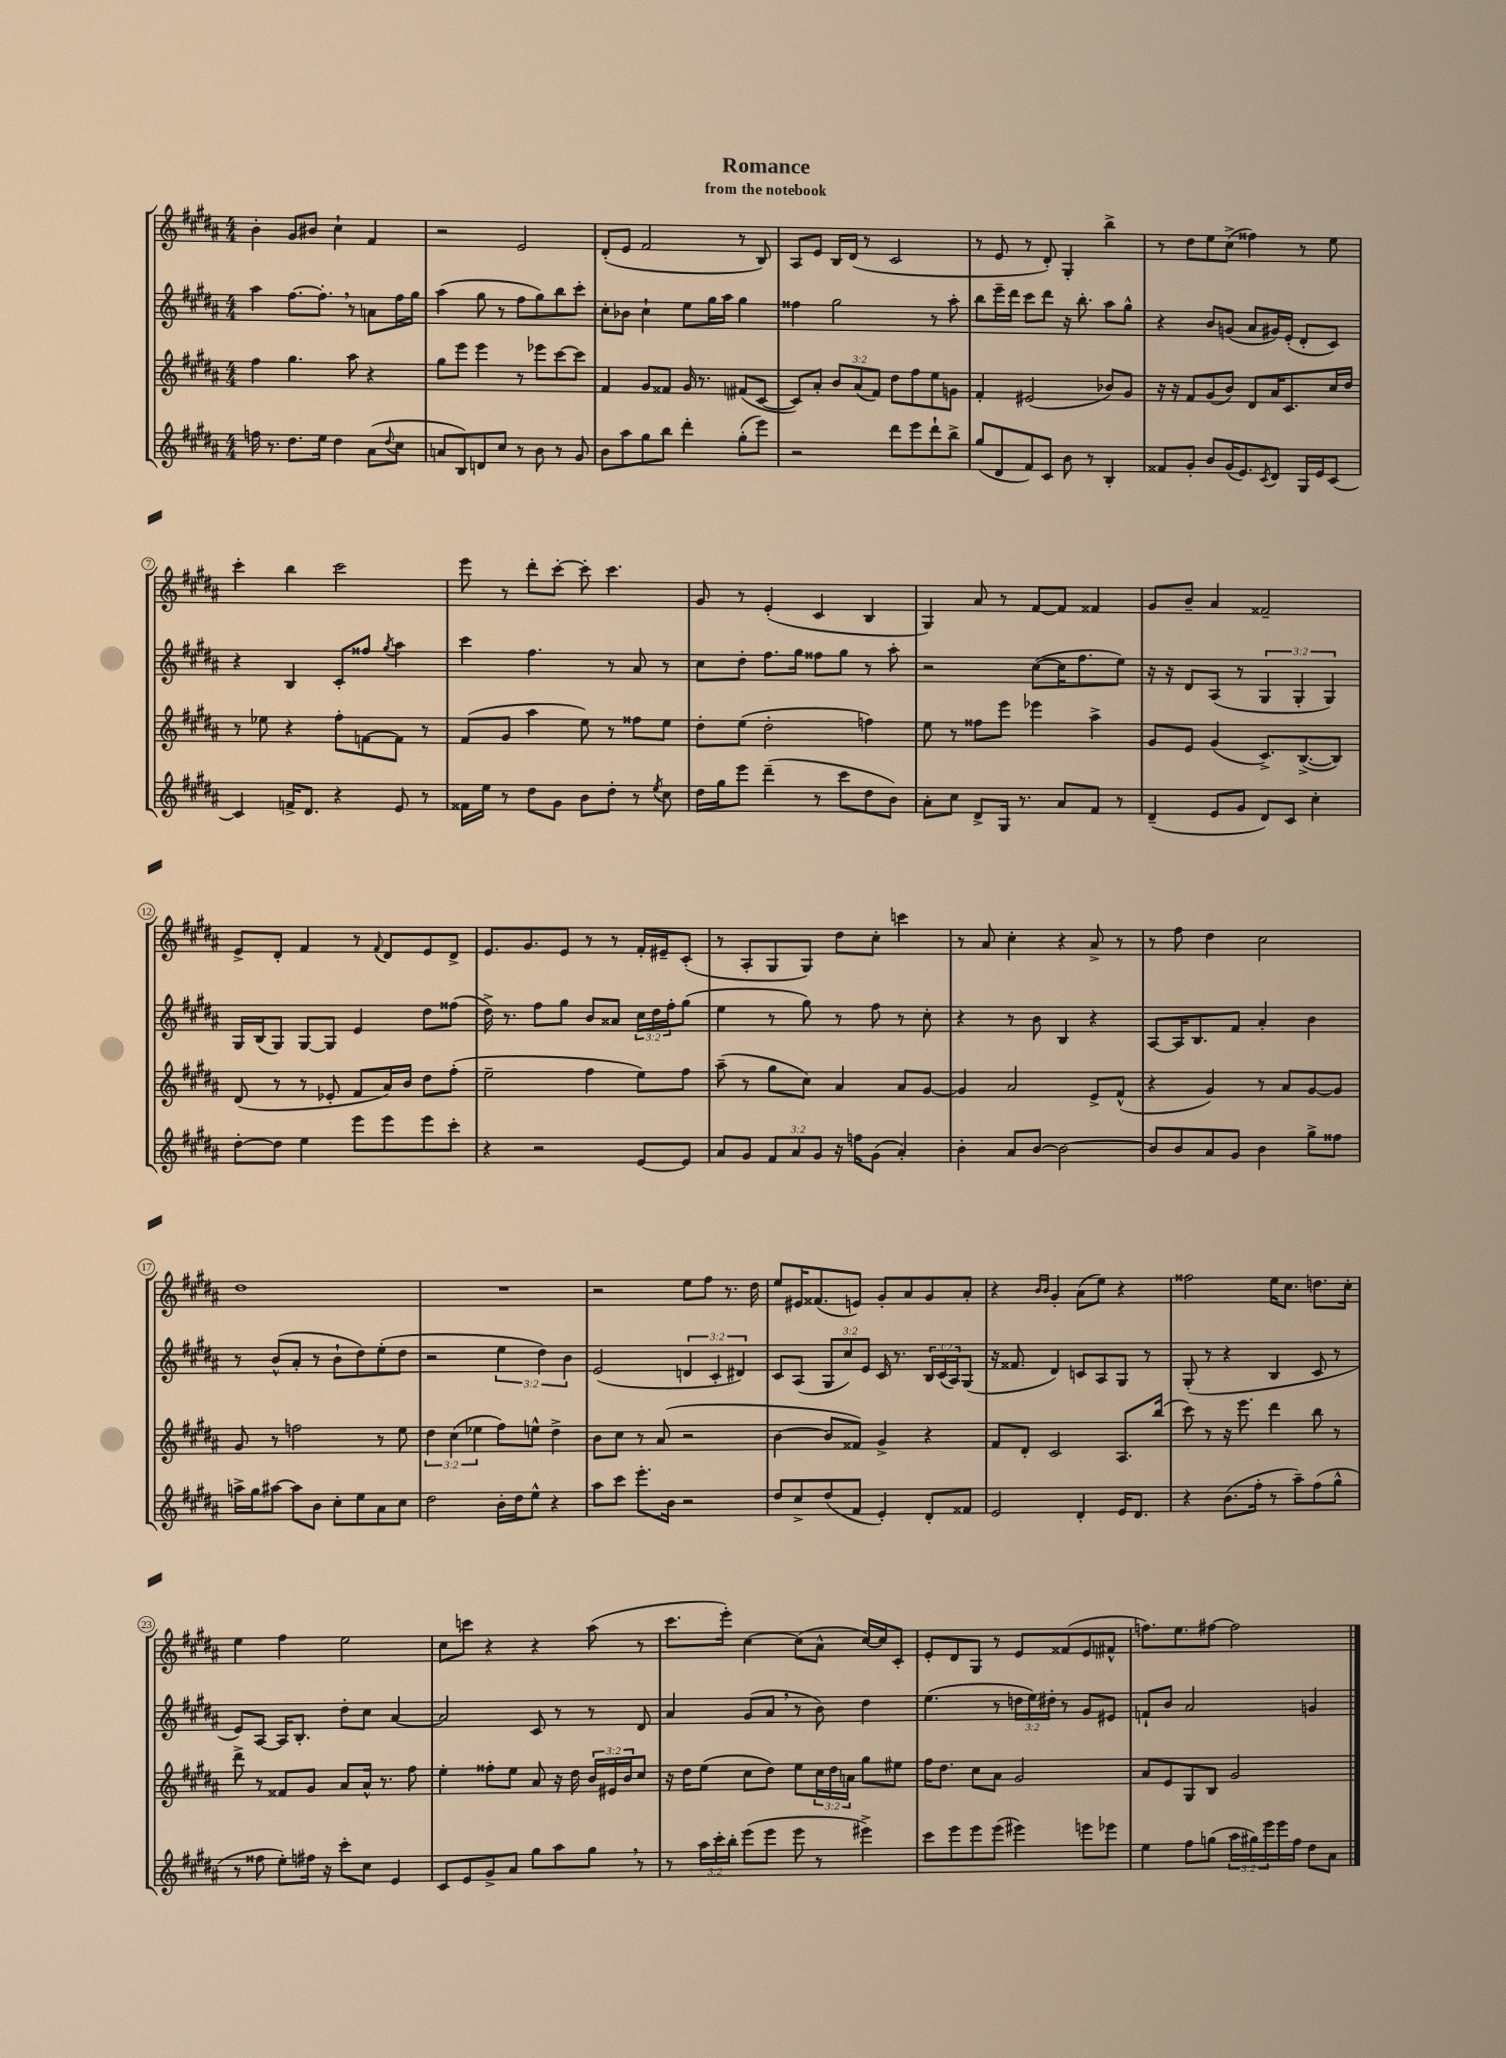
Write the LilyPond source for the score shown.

\header { title = "Romance" subtitle = "from the notebook" }
<<
\new StaffGroup <<
\new Staff = "s0" {
    \clef treble \key b \major \numericTimeSignature \time 4/4
    b'4-. gis'8 bis'8 cis''4-! fis'4 |
    r2 e'2 |
    dis'8-.( e'8 fis'2 r8 b8) |
    ais8 e'8 b16 dis'16( r8 cis'2 |
    r8 e'8 r8 dis'8-.) gis4-. b''4-> |
    r8 dis''8 e''8 cis''8->( fisis''4) r8 e''8 |
    cis'''4-. b''4 cis'''2 |
    e'''8 r8 dis'''8-. cis'''8~-. cis'''8-. cis'''4. |
    gis'8 r8 e'4-.( cis'4 b4 |
    gis4) ais'8 r8 fis'8~ fis'8 fisis'4 |
    gis'8 b'8-- ais'4 fisis'2-- |
    e'8-> dis'8-. fis'4 r8 \appoggiatura { fis'8 } dis'8 e'8 dis'8-> |
    e'8. gis'8. e'8 r8 r8 fis'16-. eis'16-- cis'8-.( |
    r8 ais8-. gis8 gis8) dis''8 cis''8-. c'''4 |
    r8 ais'8 cis''4-. r4 ais'8-> r8 |
    r8 fis''8 dis''4 cis''2 |
    dis''1 |
    R1 |
    r2 e''8 fis''8 r8. dis''16 |
    e''8 eis'16 fisis'8.( e'8) gis'8-. ais'8 gis'8 ais'8-. |
    r4 \grace { b'16 b'16 } gis'4-. ais'8( e''8) r4 |
    fisis''2 e''16 cis''8. d''8. cis''16-. |
    e''4 fis''4 e''2 |
    cis''8 c'''8 r4 r4 ais''8( r8 |
    cis'''8. e'''16-.) cis''4~ cis''8( ais'8-^ cis''16~) cis''16 cis'8-. |
    e'8-. dis'8 gis8 r8 e'8 fisis'8( e'8 fis'8-^ |
    f''8.) e''8. fis''8~ fis''2 \bar "|." |
}
\new Staff = "s1" {
    \clef treble \key b \major \numericTimeSignature \time 4/4 \override Staff.TupletNumber.text = #tuplet-number::calc-fraction-text
    ais''4 fis''8.~ fis''8.-. \breathe r8 a'8 fis''16 gis''16 |
    ais''4( gis''8 r8 fis''8 gis''8) b''8 cis'''8-. |
    cis''8-. bes'8 cis''4-! e''8 gis''16 ais''16 gis''4 |
    fisis''4 gis''2 r8 ais''8-. |
    b''8 e'''16-- dis'''16 cis'''8 dis'''8 r16 b''8.-. ais''8 gis''8-^ |
    r4 b'8 g'8( ais'8 gis'16) e'16-.( dis'8-. cis'8) |
    r4 b4 cis'8-. fisis''8 \acciaccatura { gis''8 } ais''4 |
    cis'''4 fis''4. r8 ais'8 r8 |
    cis''8 dis''8-. fis''8. gis''16 fisis''8 gis''8 r8 ais''8-. |
    r2 cis''8~( cis''16 fis''8. e''8) |
    r16 r16 dis'8 ais8( r8 \tuplet 3/2 { gis4 gis4-. gis4) } |
    gis16 b16( gis8) gis8~ gis8 e'4 dis''8 fisis''8( |
    dis''16->) r8. fis''8 gis''8 b'8 aisis'8 \tuplet 3/2 { cis''16 dis''16 fis''16-. } gis''8( |
    e''4 r8 gis''8) r8 fis''8 r8 cis''8-. |
    r4 r8 b'8 b4 r4 |
    ais8~ ais16 b8. fis'8 ais'4-. b'4 |
    r8 b'8-^( ais'8-. r8 b'8-! dis''8) e''8-.( dis''8 |
    r2 \tuplet 3/2 { e''4 dis''4) b'4 } |
    e'2( \tuplet 3/2 { d'4 cis'4-. dis'4) } |
    cis'8 ais8( \tuplet 3/2 { gis8 cis''8) e'8 } cis'16 r8. \tuplet 3/2 { b16 cis'16( ais16) } gis8( |
    r16 fisis'8. dis'4) c'8 ais8 gis8 r8 |
    gis8-.( r8 r4 b4 cis'8 r8 |
    e'8) ais8~ ais16 b8.-. dis''8-. cis''8 ais'4~ |
    ais'2 cis'8 r8 r8 dis'8 |
    ais'4 gis'8( ais'8 \breathe r8 b'8) dis''4 |
    e''4.( r8 \tuplet 3/2 { d''16 e''16) dis''16-. } r8 gis'8 eis'8 |
    f'8-! b'8 ais'2 g'4 \bar "|." |
}
\new Staff = "s2" {
    \clef treble \key b \major \numericTimeSignature \time 4/4 \override Staff.TupletNumber.text = #tuplet-number::calc-fraction-text
    fis''4 gis''4. ais''8 r4 |
    gis''8 e'''8 e'''4 r8 ees'''8 cis'''8~ cis'''8 |
    fis'4 gis'8 fisis'8 gis'16 r8. fis'8( cis'8~ |
    cis'8) ais'8-. \tuplet 3/2 { b'8 ais'8( fis'8) } dis''8 fis''8 e''8 g'8 |
    fis'4-. eis'2( bes'8) gis'8 |
    r16 r16 fis'8 gis'8( b'8) dis'8 ais'16 cis'8. cis''16 dis''16 |
    r8 ees''8 r4 fis''8-. f'8~ f'8 r8 |
    fis'8( gis'8 ais''4 e''8) r8 fisis''8 e''8 |
    dis''8-. e''8( dis''2-. f''4) |
    e''8 r8 fisis''8 e'''8 ees'''4 ais''4-> |
    gis'8 e'8 gis'4( cis'8.->) b8.~->( b8) |
    dis'8( r8 r8 ees'8-. fis'8 ais'16) b'16 dis''8 fis''8-.( |
    e''2-- fis''4 e''8) fis''8 |
    ais''8--( r8 gis''8 cis''8) ais'4 ais'8 gis'8~ |
    gis'4 ais'2 e'8-> fis'8-^( |
    r4 gis'4) r8 ais'8 gis'8~ gis'8 |
    gis'8 r8 f''2 r8 e''8 |
    \tuplet 3/2 { dis''4 cis''4( ees''4 } fis''8) e''8-^ dis''4-> |
    b'8 cis''8 r8 ais'8( r2 |
    b'4~ b'8 fisis'8) gis'4-> r4 |
    fis'8 dis'8-. cis'2 ais8. b''16( |
    cis'''8) r8 r16 e'''8. dis'''4 b''8 r8 |
    dis'''8-> r8 fisis'8 gis'8 ais'8 ais'16-^ r8. fis''8 |
    e''4-. fisis''8-. e''8 ais'8 r16 dis''16 \tuplet 3/2 { b'16 eis'16 b'16 } cis''8 |
    r16 dis''16 e''8( cis''8 dis''8) e''8 \tuplet 3/2 { cis''16 dis''16 a'16 } gis''8 eis''8 |
    fis''16 dis''8. cis''8 ais'8 gis'2 |
    ais'8 e'8 gis8 b8 gis'2 \bar "|." |
}
\new Staff = "s3" {
    \clef treble \key b \major \numericTimeSignature \time 4/4 \override Staff.TupletNumber.text = #tuplet-number::calc-fraction-text
    f''16 r8. dis''8. e''16 dis''4 ais'8( \appoggiatura { dis''8 } cis''8 |
    a'8 b8) d'8 cis''8 r8 b'8 r8 gis'8 |
    b'8 ais''8 gis''8 b''8 dis'''4-. gis''8-.( e'''8) |
    r2 dis'''8 e'''8 dis'''8-! b''8-> |
    gis''8( dis'8 fis'8) cis'8 b'8 r8 b4-. |
    fisis'8 gis'8-. b'8 gis'16( e'8.) \acciaccatura { cis'8 } dis'8 gis16 e'16 cis'8~ |
    cis'4 f'16-> dis'8. r4 e'8 r8 |
    fisis'16 e''16 r8 dis''8 gis'8 b'8 dis''8-. r8 \acciaccatura { e''8 } cis''8 |
    dis''16 gis''16 e'''8 dis'''4--( r8 cis'''8 dis''8 b'8) |
    ais'8-. cis''8 dis'8-> gis16 r8. ais'8 fis'8 r8 |
    dis'4--( e'8 gis'8 dis'8) cis'8 cis''4-. |
    dis''8~-. dis''8 e''4 e'''8 e'''8 e'''8 cis'''8-. |
    r4 r2 e'8~ e'8 |
    ais'8 gis'8 \tuplet 3/2 { fis'8 ais'8 gis'8 } r16 f''16 gis'8( ais'4-.) |
    b'4-. ais'8 b'8~ b'2~ |
    b'8 b'8 ais'8 gis'8 b'4 gis''8-> fisis''8 |
    a''16-> gis''16 ais''8~ ais''8 b'8 cis''8-. e''8 ais'8 cis''8 |
    dis''2 b'16-. dis''16 e''8-^ r4 |
    ais''8 cis'''8 e'''8.-. b'16 r2 |
    dis''8 cis''8-> dis''8( fis'8 e'4-.) dis'8-. fisis'8 |
    e'2 dis'4-. e'16 dis'8. |
    r4 b'8.( fis''16-. r8 ais''8--) fis''8( gis''8-^ |
    r8 fisis''8 e''8-.) fis''16 r16 cis'''8-. cis''8 e'4 |
    cis'8 e'8 gis'8-> ais'8 gis''8 ais''8 gis''8 \breathe r8 |
    r8 \tuplet 3/2 { ais''16 cis'''16-. b''16-. } e'''8( e'''8 e'''8 r8 eis'''4->) |
    cis'''8 e'''8 e'''8 e'''8( eis'''4) e'''8 ees'''8 |
    e''4 fis''8 g''8( \tuplet 3/2 { ais''16 gis''16) e'''16 } e'''16 fis''16 dis''8 ais'8 \bar "|." |
}
>>
>>
\layout { \context { \Score \override BarNumber.stencil = #(make-stencil-circler 0.1 0.3 ly:text-interface::print) } }
